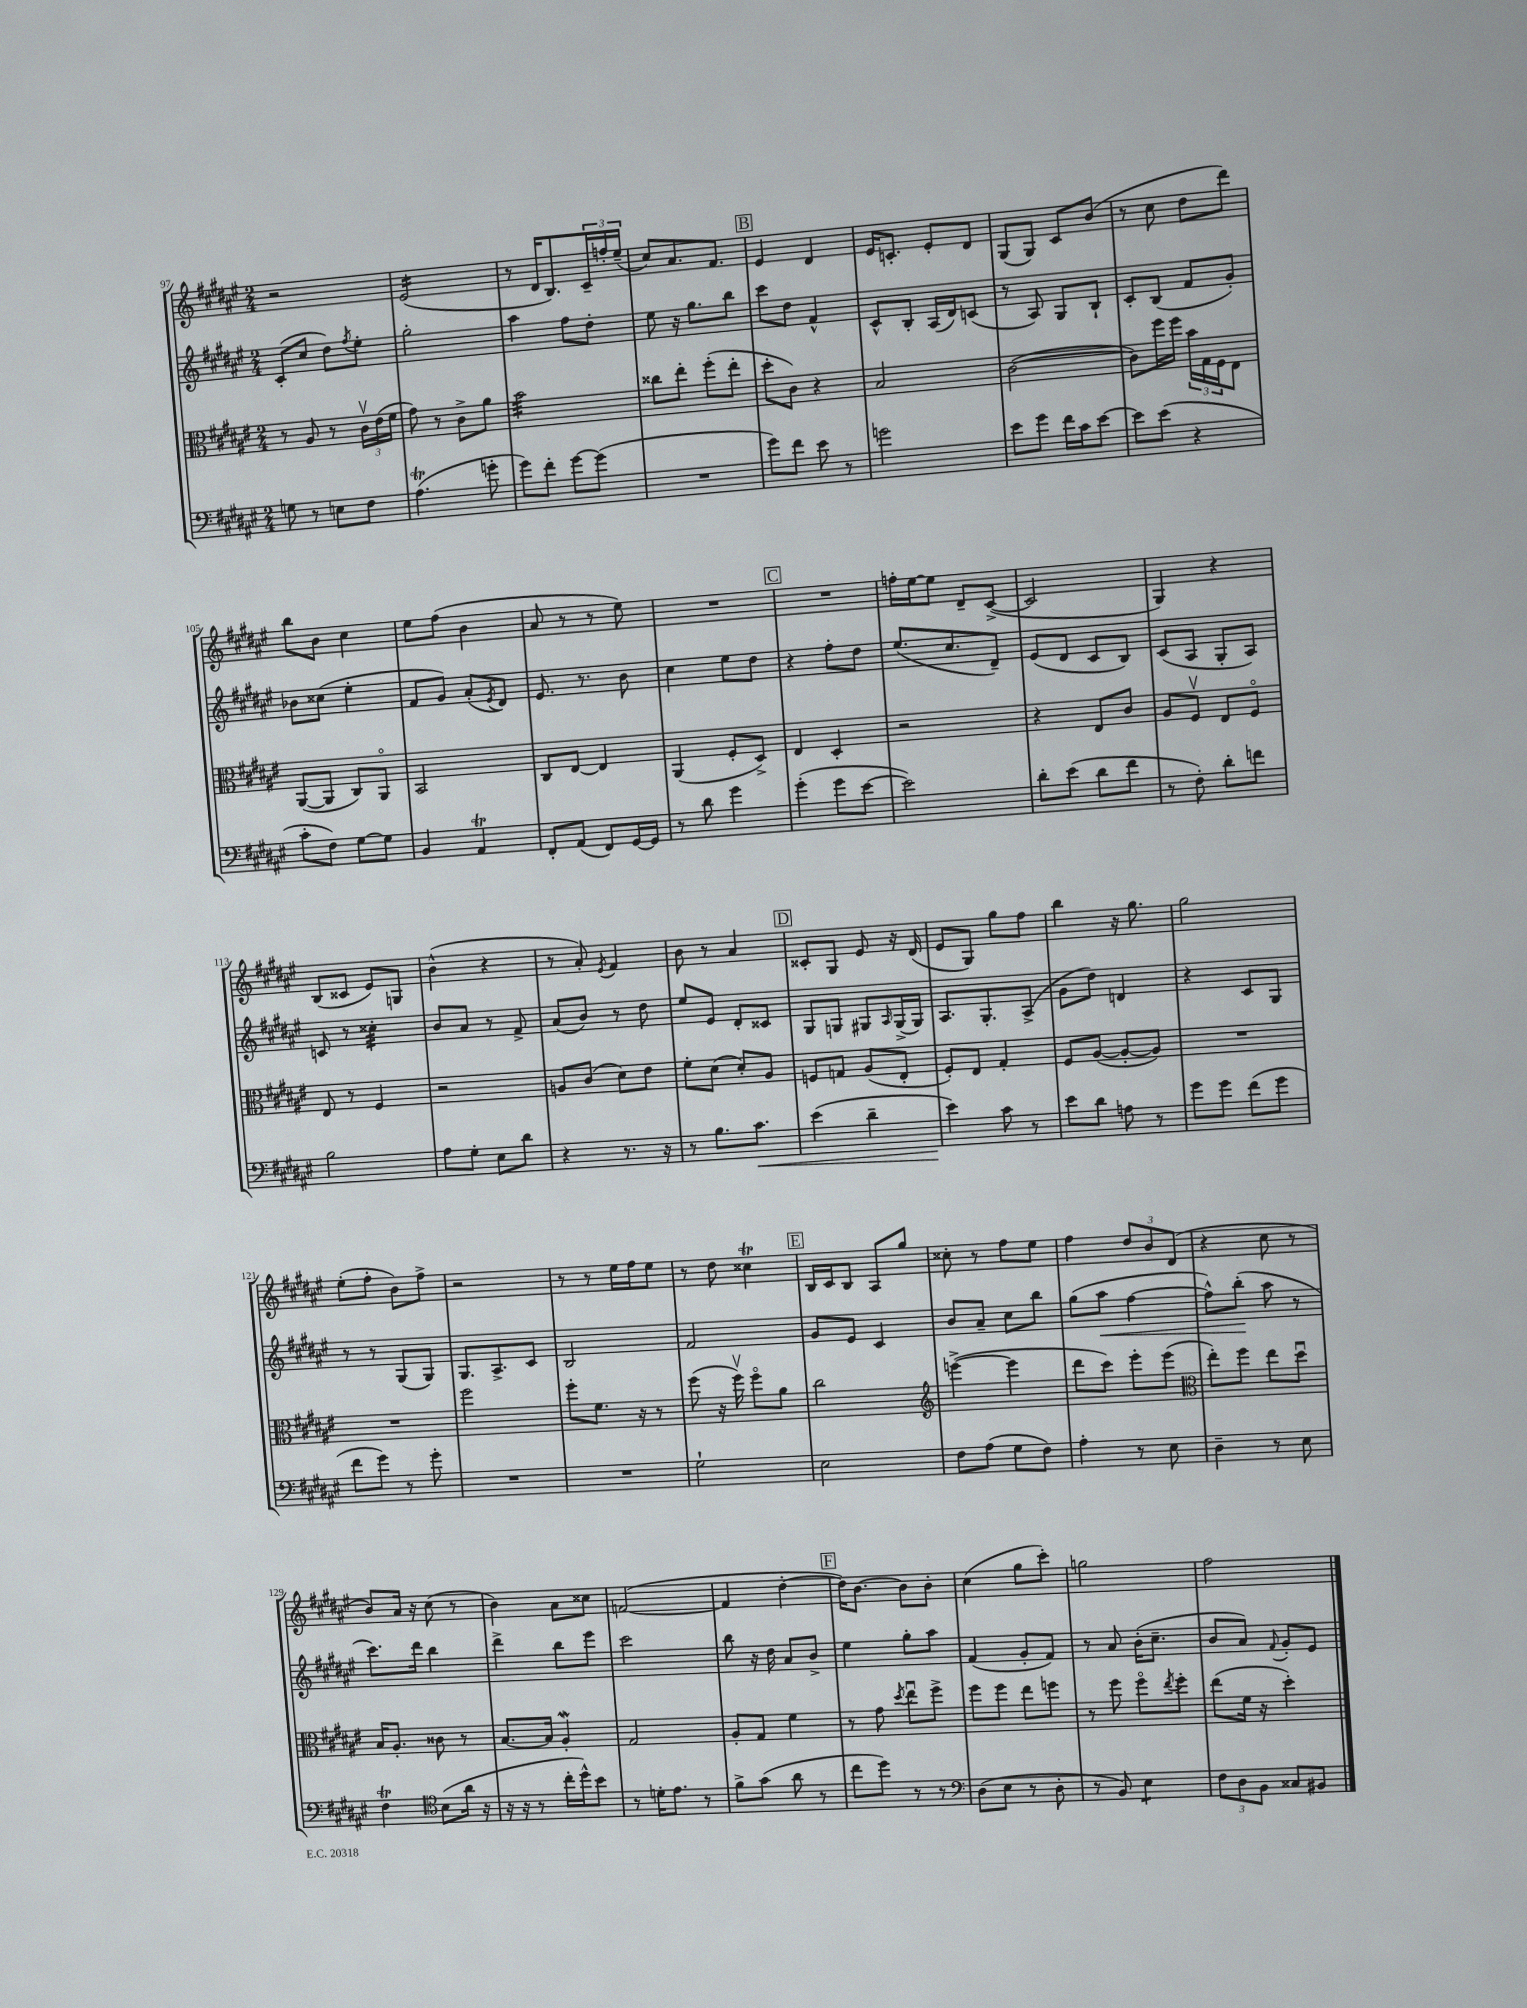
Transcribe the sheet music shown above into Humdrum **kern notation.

**kern	**kern	**kern	**kern
*staff4	*staff3	*staff2	*staff1
*clefF4	*clefC3	*clefG2	*clefG2
*k[f#c#g#d#a#e#]	*k[f#c#g#d#a#e#]	*k[f#c#g#d#a#e#]	*k[f#c#g#d#a#e#]
*M2/4	*M2/4	*M2/4	*M2/4
8G\	8r	(8c#'/L	2r
8r	8A#/	8cc#/J	.
8E\L	8r	8dd#\L)	.
.	.	8qff#/	.
8F#\J	24c#v\LL	8ee#'\J	.
.	(24e#\	.	.
.	24f#\JJ	.	.
=	=	=	=
(4.A#\	8g#\)	2gg#'\	(2e#/
.	8r	.	.
.	8c#^\L	.	.
8g'\	8a#\J	.	.
=	=	=	=
8g#\L)	2b\	4aa#\	8r
8f#'\J	.	.	16d#/LK
.	.	.	8.B/)
[8g#\L	.	8ff#\L	.
(8g#\]J	.	8dd#'\J	24c#~/L
.	.	.	24ff'/
.	.	.	(24ee#~/JJ
=	=	=	=
2r	8cc##\L	8ee#\	8cc#/L)
.	8ee#'\J	16r	8.a#/
.	.	8.gg#\L	.
.	(8ff#'\L	.	.
.	.	.	8.f#/J
.	8ee#'\J	8bb\J	.
=	=	=	=
8g#\L)	8dd#'\L	8ccc#\L	4e#/
8f#\J	8c#\J)	8dd#\J	.
8e#\	4r	4f#^^/	4d#/
8r	.	.	.
=	=	=	=
2g\	2B/	8c#^^/L	16e#/LK
.	.	.	8.c'/J
.	.	8B'/J	.
.	.	(16A#/LL	8e#'/L
.	.	16d#/J)	.
.	.	(8c/J	8d#/J
=	=	=	=
8e#\L	([2c#\	8r	(8G#/L
8g#\J	.	8A#/)	8G#/J)
16f#\LL	.	8G#/L	8c#/L
16c#\J	.	.	.
[8e#\J	.	8B`/J	(8b/J
=	=	=	=
8e#\]L	8c#\]L)	8c#'/L	8r
(8e#\J	16ff#\L	(8B/J	8cc#\
.	16ff#\JJ	.	.
4r	24b\LL	8f#/L	8dd#\L
.	24G#\	.	.
.	24F#\J	.	.
.	8E#\J	8g#'/J)	8ddd#\J)
=	=	=	=
8c#'\L	([8AA#/L	8b-\L	8bb\L
8F#\J)	8AA#/]J	(8cc##\J	8b\J
[8G#\L	8C#/L)	4ee#'\	4cc#\
8G#\]J	8AA#o/J	.	.
=	=	=	=
4BB/	2BB/	8f#/L	8ee#\L
.	.	8g#/J)	(8ff#\J
4AA#/	.	(8a#'/L	4b\
.	.	8qe#/	.
.	.	8d#/J)	.
=	=	=	=
8FF#'/L	8C#/L	8.e#/	8a#/
(8AA#/J	[8E#/J	.	8r
.	.	8.r	.
8FF#/L)	4E#/]	.	8r
[16GG#/L	.	8b\	8ee#\)
16GG#/]JJ	.	.	.
=	=	=	=
8r	(4AA#/	4cc#\	2r
8d#\	.	.	.
4g#\	8F#'/L	8ee#\L	.
.	8D#^/J)	8dd#\J	.
=	=	=	=
(4g#'\	4E#/	4r	2r
8g#\L	4D#'/	8ff#'\L	.
[8e#\J	.	8dd#\J	.
=	=	=	=
2e#\])	2r	(8.ee#/L	16ff'\LL
.	.	.	[16ee#\J
.	.	.	8ee#\]J
.	.	8.cc#/	.
.	.	.	8d#~/L
.	.	8d#~/J)	([8c#^/J
=	=	=	=
8d#'\L	4r	(8e#/L	2c#/]
(8e#\J	.	8d#/J	.
8d#\L	8E#/L	8c#/L	.
8f#\J	8c#/J	8B/J)	.
=	=	=	=
8r	8A#/L	(8c#/L	4G#/)
8F#'\)	8F#v/J	8A#/J	.
8d#'\L	8E#/L	8G#'/L	4r
8f\J	8F#o/J	8A#/J)	.
=	=	=	=
2B\	8E#/	8c/	(8B/L
.	8r	8r	8c##/J
.	4F#/	4cc##'\	8e#/L)
.	.	.	8G/J
=	=	=	=
8A#\L	2r	8b/L	(4b^^\
8G#'\J	.	8a#/J	.
8E#\L	.	8r	4r
8d#\J	.	8f#^/	.
=	=	=	=
4r	8A/L	(8a#/L	8r
.	(8c#/J	8b/J)	8a#'/)
.	.	.	8qe#/
8.r	8d#\L)	8r	4f#/
.	8e#\J	8dd#\	.
16r	.	.	.
=	=	=	=
8r	8f#'\L	8ee#/L	8b\
8.B\L	(8d#\J	8e#/J	8r
.	8d#'/L)	8d#'/L	4a#/
8.c#\J	.	.	.
.	8A#/J	8c##/J	.
=	=	=	=
(4e#\	8F/L	8G#/L	8c##'/L
.	8G/J	8G/J	8G#/J
4d#~\	(8A#/L	8G#/L	8e#/
.	.	16qqA#/	.
.	8E#'/J	(16G#^/L	16r
.	.	16G#/JJ)	(16d#/
=	=	=	=
4e#\)	8F#'/L)	8.A#/L	8e#/L
.	8E#/J	.	8G#/J)
.	.	8.G#'/	.
8c#\	4G#'/	.	8gg#\L
8r	.	(8A#^/J	8ff#\J
=	=	=	=
8e#\L	8F#/L	8g#\L	4bb\
8d#\J	([8A#/J	8dd#\J)	.
8A\	8A#'/_L	4d/	16r
.	.	.	8.gg#\
8r	8A#/]J)	.	.
=	=	=	=
8g#\L	2r	4r	2gg#\
8g#\J	.	.	.
(8f#\L	.	8c#/L	.
8g#\J	.	8G#/J	.
=	=	=	=
8f#\L	2r	8r	(8ee#'\L
8g#\J)	.	8r	8ff#'\J
8r	.	(8G#/L	8b\L)
8g#'\	.	8G#/J)	8ff#^\J
=	=	=	=
2r	2ff#\	8.G#/L	2r
.	.	8.A#^/	.
.	.	8c#/J	.
=	=	=	=
2r	8ff#'\L	2B/	8r
.	8.f#\J	.	8r
.	.	.	16ee#\LL
.	16r	.	16ff#\J
.	8r	.	8ee#\J
=	=	=	=
2G#`\	(8ff#\	2f#/	8r
.	16r	.	8dd#\
.	16ff#v\)	.	.
.	8ff#o\L	.	4cc##\
.	8a#\J	.	.
=	=	=	=
2E#\	2cc#\	8g#/L	16B/LL
.	.	.	16c#/J
.	.	8e#/J	8B/J
.	.	4c#/	8A#/L
.	.	.	8gg#/J
=	=	=	=
*	*clefG2	*	*
8F#\L	([4eee^\	8b/L	8cc##'\
(8A#\J	.	8a#~/J	8r
8G#\L	4eee\]	8cc#\L	8ff#\L
8F#\J)	.	8bb\J	8ee#\J
=	=	=	=
4A#'\	8ddd#\L	(8gg#\L	4ff#\
.	8ccc#\J)	8aa#\J	.
8r	8eee#'\L	[4ff#\	12dd#/L
.	.	.	12b/
8E#\	(8eee#\J	.	.
.	.	.	(12d#/J
=	=	=	=
*	*clefC3	*	*
4D#~\	8ee#'\L)	8ff#^^\]L)	4r
.	8ff#\J	(8bb'\J	.
8r	8ee#\L	8aa#\	8cc#\
8E#\	8dd#u\J	8r	8r
=	=	=	=
4F#\	16B/LK	8.ccc#\L)	8b/L)
.	8.A#'/J	.	.
.	.	.	16a#/Jk
.	.	16ddd#\Jk	16r
*clefC4	*	*	*
(8B\L	8c##\	4bb\	(8cc#\
16a#\Jk	8r	.	8r
16r	.	.	.
=	=	=	=
16r	[8.B/L	4ddd#^\	4b\)
16r	.	.	.
8r	.	.	.
.	16B/]Jk	.	.
16cc#'\LL	4A#'/	8bb\L	8a#\L
16dd#^^\J)	.	.	.
8b\J	.	8eee#\J	8cc##\J
=	=	=	=
8r	2G#/	2ccc#\	([2f/
16d'\LK	.	.	.
8.e#\J	.	.	.
8r	.	.	.
=	=	=	=
8f#^\L	8A#'/L	8bb\	4f/]
(8g#\J	8G#/J	16r	.
.	.	16dd#\	.
8a#\	4f#\	8a#/L	[4dd#'\
8r	.	8b^/J	.
=	=	=	=
8cc#\L	8r	4ee#\	16dd#\]LK)
.	.	.	[8.b\J
8dd#\J)	8g#\	.	.
.	8qdd#/	.	.
8r	8ee#u\L	8gg#'\L	8b\]L
8r	8ff#^\J	8aa#\J	8b'\J
=	=	=	=
*clefF4	*	*	*
(8D#\L	8ff#\L	(4f#/	(4cc#\
8E#\J	8ff#\J	.	.
8r	8ee#\L	8g#'/L	8gg#\L
8D#'\	8ff\J	8f#/J)	8ccc#'\J)
=	=	=	=
8r	8r	8r	2gg\
8BB/)	8ff#\	8a#/	.
4E#\	8ff#o\L	(16b'\LK	.
.	.	8.cc#~\J	.
.	8qee#/	.	.
.	8ff#'\J	.	.
=	=	=	=
12F#\L	(8ee#\L	8b/L	2ff#\
12D#\	.	.	.
.	16f#\Jk	8a#/J)	.
12BB\J	.	.	.
.	16r	.	.
.	.	8qqf#/	.
8C##/L	4dd#'\)	8g#'/L	.
8BB#/J	.	8e#/J	.
==	==	==	==
*-	*-	*-	*-
